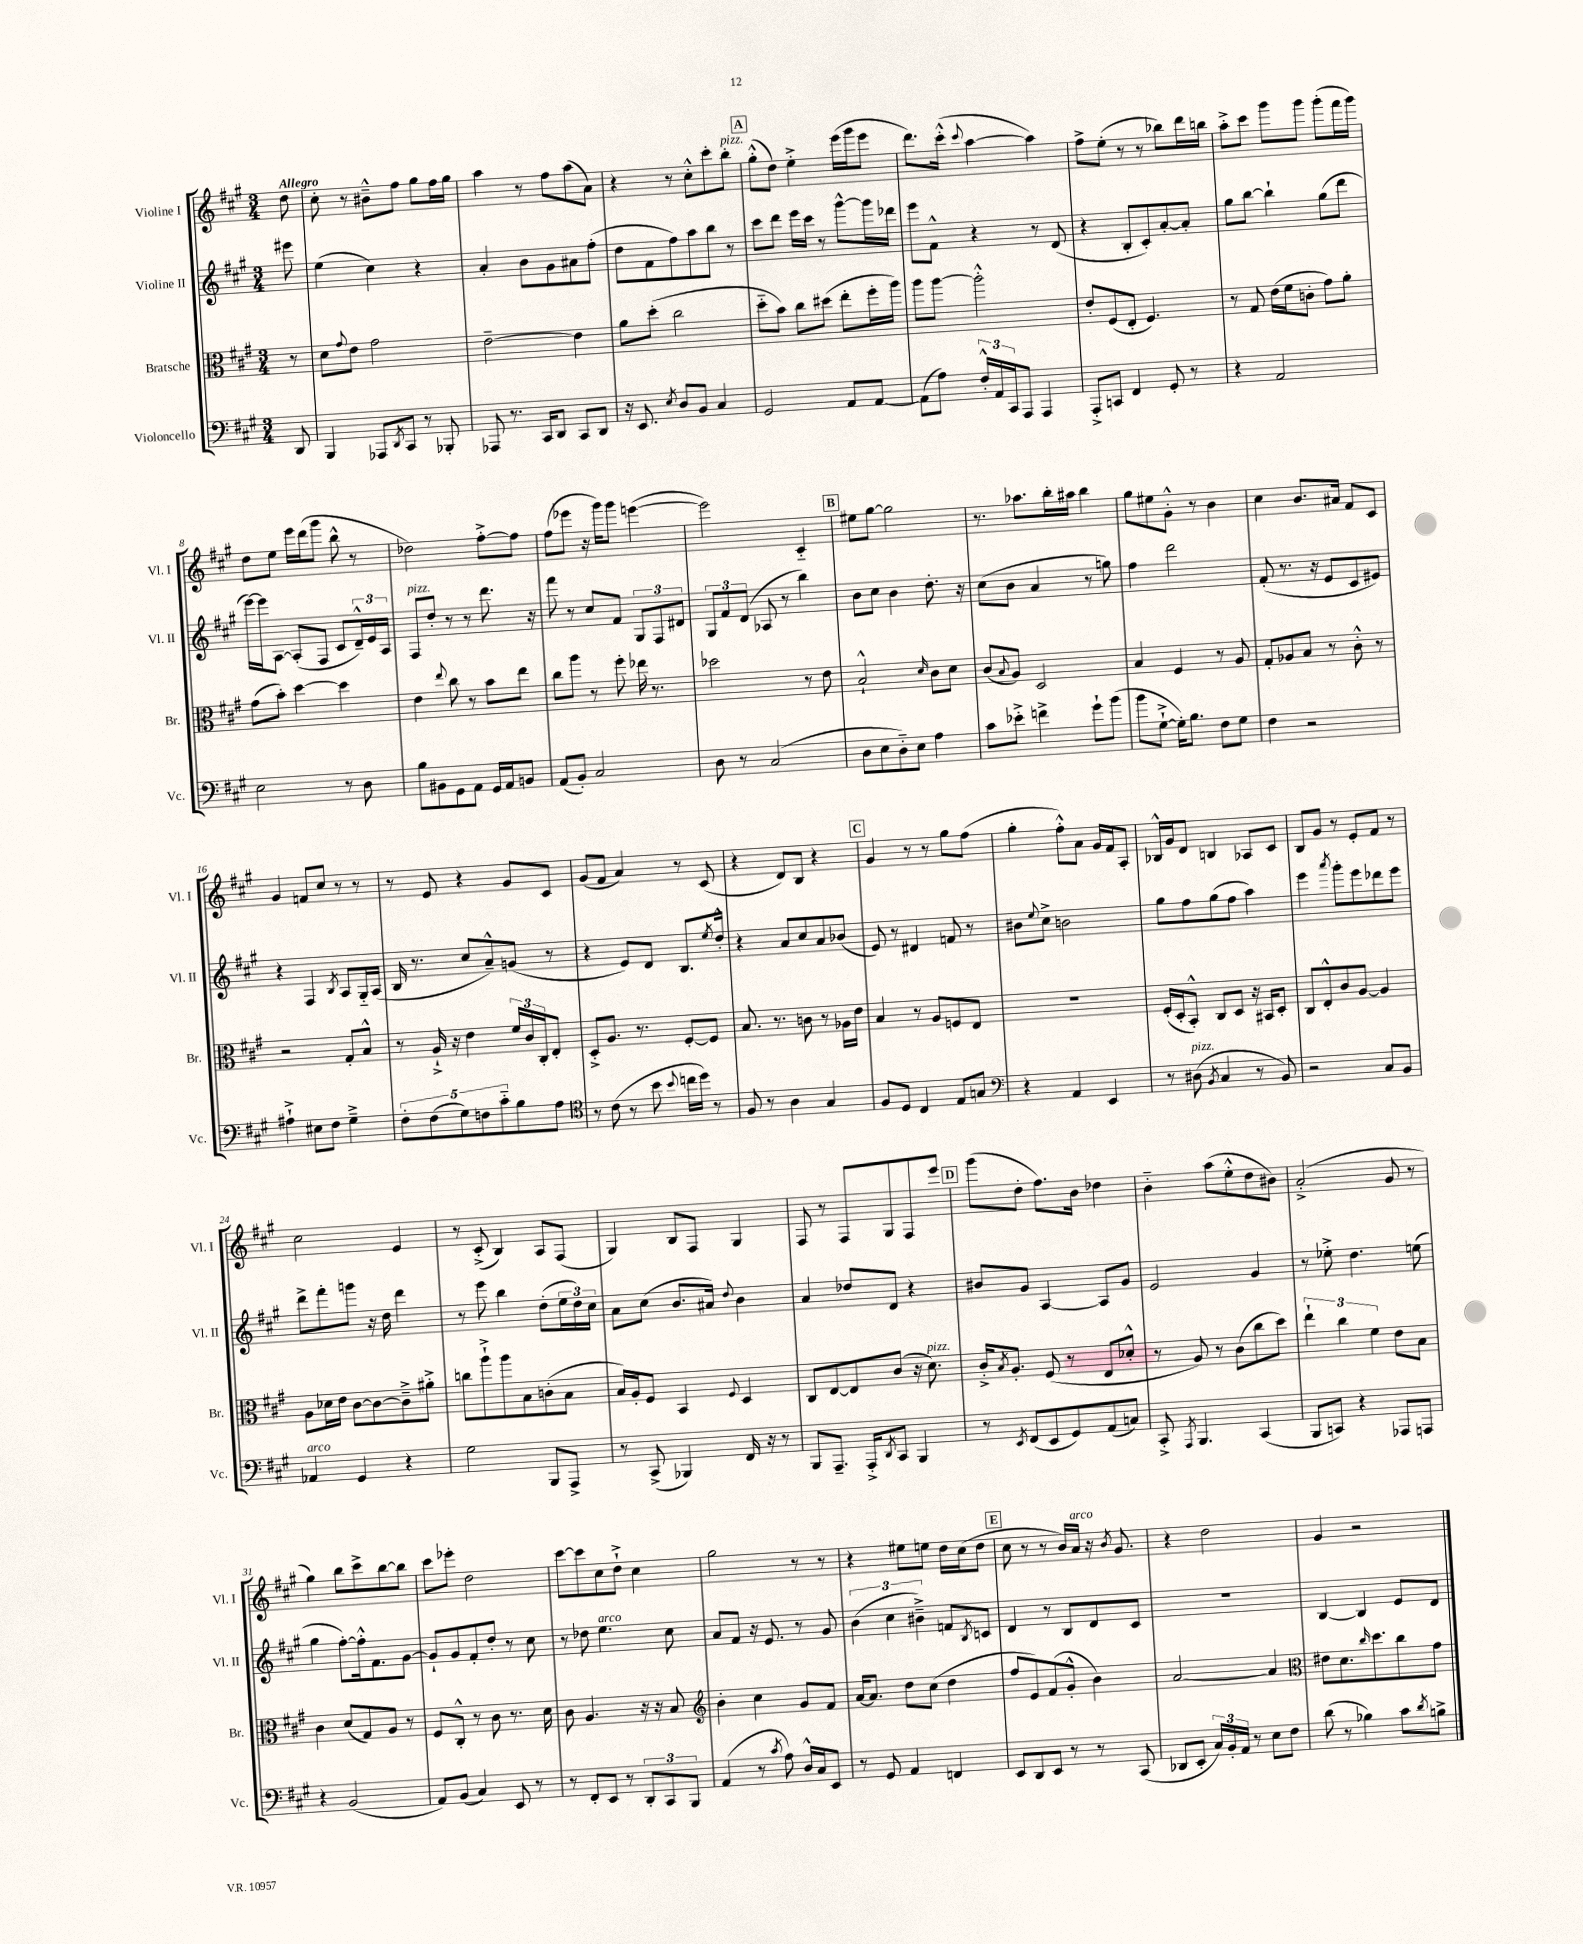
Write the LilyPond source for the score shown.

<<
\new StaffGroup <<
\new Staff = "s0" \with { instrumentName = "Violine I" shortInstrumentName = "Vl. I" } {
    \clef treble \key a \major \numericTimeSignature \time 3/4 \partial 8 \tempo "Allegro"
    d''8 |
    cis''8-. r8 bis'8---^ fis''8 gis''8 fis''16 gis''16 |
    a''4 r8 fis''8 a''8( a'8) |
    r4 r8 cis''8-.-^ cis'''8-. b''8-.^\markup { \italic "pizz." } |
    \mark \markup { \box "A" } gis''8-.-^( d''8) e''4-.-> e'''16( gis'''16 e'''8 |
    d'''8.) cis'''16-.-^( \appoggiatura { cis'''8 } a''4~ a''4) |
    fis''8-> e''8-.( r8 r8 bes''8) d'''16 b''16 |
    a''8-.-> cis'''8 gis'''8 gis'''8 gis'''8-.( fis'''16 gis'''16) |
    d''8 e''8 e'''16 d'''16( gis'''8 b''8-^ r8 |
    des''2) fis''8~-.-> fis''8 |
    fis''8( ees'''8 r16 gis'''16) gis'''8 e'''4~( |
    e'''2) cis'4-_ |
    \mark \markup { \box "B" } eis''8 gis''8~ gis''2 |
    r8. aes''8. b''16-. ais''16 b''4 |
    gis''8 eis''8 gis'8-.-^ r8 b'4 |
    cis''4 b'8. ais'16 fis'8 cis'8 |
    gis'4 f'8 cis''8 r8 r8 |
    r8 e'8 r4 gis'8 cis'8 |
    gis'8( fis'8 a'4) r8 cis'8( |
    r4 d'8) b8 r4 |
    \mark \markup { \box "C" } gis'4 r8 r8 gis''8 fis''8( |
    gis''4-. fis''8-.-^) a'8 gis'16 fis'16 a8-. |
    bes16-^ gis'16 d'8 b4 aes8 cis'8 |
    b8 gis'8 r8 e'8-. fis'8 r8 |
    cis''2 e'4 |
    r8 cis'8-.->( b4) a8 fis8( |
    gis4) b8 fis8 gis4 |
    fis8 r8 fis8 gis8 fis8 e'''8 |
    \mark \markup { \box "D" } gis'''8( d''8-. fis''8.) b'16 des''4 |
    b'4-_ a''8( e''8-.-^ d''8 bis'8) |
    a'2-.->( gis'8 r8 |
    gis''4) b''8 cis'''8-> b''8~ b''8 |
    cis'''8 ees'''8-. d''2 |
    cis'''8~ cis'''8 cis''8 d''8-!-> cis''4 |
    gis''2 r8 r8 |
    r4 eis''8 e''8 d''16 cis''16( d''8 |
    \mark \markup { \box "E" } cis''8 r8 r8 b'16) a'16^\markup { \italic "arco" } r16 \acciaccatura { b'8 } gis'8. |
    r4 d''2 |
    gis'4 r2 \bar "|." |
}
\new Staff = "s1" \with { instrumentName = "Violine II" shortInstrumentName = "Vl. II" } {
    \clef treble \key a \major \numericTimeSignature \time 3/4 \partial 8
    eis'''8 |
    e''4( cis''4) r4 |
    a'4-. b'8 gis'8 ais'8 fis''8-.( |
    d''8 fis'8 fis''8) a''8 b''8 r8 |
    \mark \markup { \box "A" } cis'''8 d'''8 e'''16 cis'''16 r8 gis'''8~-^ gis'''16 des'''16 |
    e'''8 fis'8-^ r4 r8 d'8( |
    r4 b8-. cis'8-.) a'8~-. a'8-. |
    gis''8 b''8~ b''4-! gis''8( d'''8 |
    e'''16~) e'''16 a8~ a8-.( fis8 cis'8 \tuplet 3/2 { d'16---^) e'16 a16 } |
    fis8^\markup { \italic "pizz." } d''8-. r8 r8 d'''8. r16 |
    fis'''8 r8 cis''8 fis'8 \tuplet 3/2 { gis8 fis8 dis'8 } |
    \tuplet 3/2 { gis8 fis'8 d'8( } aes8 r8 b''4) |
    \mark \markup { \box "B" } b'8 cis''8 b'4 d''8.-. r16 |
    cis''8( b'8 a'4 r8 g''8) |
    fis''4 d'''2 |
    fis'8-.( r8. r16 e'8 cis'8 eis'8) |
    r4 fis4 \acciaccatura { b8 } a8 gis16-_ a16( |
    b16 r8. cis''8 a'8---^) g'8( r8 |
    r4 e'8) d'8 b8. \acciaccatura { e''8 } d''16-.-^ |
    r4 a'8 cis''8 a'8 bes'8( |
    \mark \markup { \box "C" } e'8) r8 dis'4 f'8 r8 |
    bis'8 \appoggiatura { e''8 } cis''8-> b'2 |
    gis''8 fis''8 gis''8( fis''8 a''4) |
    e'''4 \acciaccatura { a'''8 } gis'''8-. e'''8 des'''8 e'''8 |
    d'''8-> fis'''8-. g'''8 r16 d''16 d'''4 |
    r8 e'''8 b''4 d''8-.( \tuplet 3/2 { e''16 d''16) cis''16 } |
    a'8 cis''8( b'8. ais'16) \appoggiatura { d''8 } b'4 |
    a'4 des''8 d'8 r4 |
    \mark \markup { \box "D" } bis'8 gis'8 a4~ a8 gis'8 |
    e'2 gis'4 |
    r8 ees''8-.-> d''4. e''8( |
    gis''4 fis''8~-.) fis''16-.-^ fis'8. gis'8~ |
    gis'8-! gis'8 fis'8-. d''8-. r8 cis''8 |
    r8 des''8 e''4.^\markup { \italic "arco" } cis''8 |
    a'8 fis'8 r16 e'8. r8 gis'8 |
    \tuplet 3/2 { b'4( cis''4 bis'4--->) } f'8 \acciaccatura { b8 } c'8 |
    \mark \markup { \box "E" } d'4 r8 b8 d'8 cis'8 |
    R2. |
    b4~ b4 e'8 d'8 \bar "|." |
}
\new Staff = "s2" \with { instrumentName = "Bratsche" shortInstrumentName = "Br." } {
    \clef alto \key a \major \numericTimeSignature \time 3/4 \partial 8
    r8 |
    d'8 \appoggiatura { gis'8 } e'8 gis'2 |
    e'2~-- e'4 |
    a'8 d''8-.( cis''2 |
    \mark \markup { \box "A" } d''8-_ b'8) cis''8 dis''8( e''8-. fis''16-. a''16) |
    a''8 a''8~ a''2-.-^ |
    e'8-. fis8( e8-. fis4.) |
    r8 gis8 e'16( fis'16 c'8-. gis'8) a'8-. |
    gis'8( b'8-.) d''4~ d''4 |
    e'4 \appoggiatura { e''8 } cis''8 r8 b'8 e''8 |
    cis''8 a''8 r8 fis''8-. ees''16 r8. |
    des''2 r8 e'8 |
    \mark \markup { \box "B" } b2-!-^ \grace { d'16 } cis'8 d'8 |
    cis'8( \appoggiatura { b8 } a8) d2 |
    b4 fis4 r8 a8 |
    gis8-. aes8 b8 r8 cis'8-.-^ r8 |
    r2 gis8-. b8-^ |
    r8 a16-!-> r16 e'4 \tuplet 3/2 { fis'16 cis'16 cis16-. } e8-. |
    d8-.-> a8. r8. fis8~-. fis8 |
    b8. r8. c'8 r8 aes16 e'16 |
    \mark \markup { \box "C" } b4 r8 a8 f8 e8 |
    R2. |
    fis16-.( d16-. b,8-.-^) cis8 d8 r16 bis,16 d8-. |
    cis8 e8-.-^ cis'8 a8~ a4 |
    a8 des'16 e'16 cis'8~ cis'8~ cis'8---> ais'8-.-> |
    c''8 a''8-!-> a''8 b8 c'8-.( b8 |
    b16) a16-. fis8 b,4 \appoggiatura { fis8 } d4 |
    cis8 e8~ e8 cis'8( r16 d'8.^\markup { \italic "pizz." }) |
    \mark \markup { \box "D" } cis'16-.-> \acciaccatura { b8 } a8.-. fis8( r8 e8 des'8-.-^ |
    r8 a8) r8 cis'8( cis''8 d''8) |
    \tuplet 3/2 { e''4-! cis''4 fis'4 } e'8 b8 |
    cis'4 d'8( gis8) a8 r8 |
    fis8 cis8-.-^ r8 cis'8 r8. d'16 |
    cis'8 a4. r16 r16 b8 |
    \clef treble b'4-. cis''4 gis'8 fis'8 |
    a'16~ a'8. d''8 cis''8( d''4 |
    \mark \markup { \box "E" } fis''8 e'8) fis'8( gis'8-.-^ b'4) |
    a'2~ a'4 |
    \clef alto eis'8 d'8. \grace { cis''16 } d''8. cis''8 gis'8 \bar "|." |
}
\new Staff = "s3" \with { instrumentName = "Violoncello" shortInstrumentName = "Vc." } {
    \clef bass \key a \major \numericTimeSignature \time 3/4 \partial 8
    d,8 |
    b,,4 aes,,8 \acciaccatura { d,8 } cis,8 r8 bes,,8-. |
    aes,,8 r8. cis,16 d,8 cis,8 d,8 |
    r16 e,8. \acciaccatura { e8 } d8 b,8 cis4 |
    \mark \markup { \box "A" } gis,2 a,8 a,8~ |
    a,8( a8) \tuplet 3/2 { fis16-.-^ a,16 cis,16 } a,,8 a,,4 |
    a,,8-.-> c,8 fis,4 gis,8-. r8 |
    r4 a,2 |
    e2 r8 d8 |
    b8 bis,8 gis,8 a,8 gis,16 a,16 b,8 |
    a,8( b,8-.) cis2 |
    d8 r8 cis2( |
    \mark \markup { \box "B" } d8 e8 d8-_) e8 a4 |
    cis'8 ees'8-.-> f'4-> gis'8-! b'8( |
    b'8 gis8~-!-> gis16-.) b8. fis8 gis8 |
    fis4 r2 |
    ais4-!-> eis8 fis8 gis4---> |
    \tuplet 5/4 { fis8-. fis8( gis8) f8 cis'8-_ } b8 a8 |
    \clef tenor r8 cis'8( r8 b'8 \appoggiatura { b'8 } c''16 d''16) r8 |
    fis8 r8 a4 gis4 |
    \mark \markup { \box "C" } fis8 d8 cis4 e8 g8 |
    \clef bass r4 a,4 e,4 |
    r8 dis8^\markup { \italic "pizz." }( \acciaccatura { b,8 } cis4 r8 b,8) |
    r2 cis8 b,8 |
    aes,4^\markup { \italic "arco" } gis,4 r4 |
    gis2 b,,8 a,,8-> |
    r8 cis,8->( bes,,4) fis,16 r16 r8 |
    b,,8 a,,8.-- a,,16-.-> \acciaccatura { d,8 } cis,8 b,,4 |
    \mark \markup { \box "D" } r8 \acciaccatura { e,8 } fis,8( e,8 gis,8) a,8( c8) |
    cis,8-.-> \acciaccatura { a,,8 } b,,4. cis,4( |
    b,,8 c,8) r4 aes,,8 a,,8 |
    r4 b,2( |
    a,8) b,8( cis4) e,8 r8 |
    r8 fis,8-. e,8 r8 \tuplet 3/2 { d,8-. cis,8 b,,8 } |
    a,4( r8 \acciaccatura { cis'8 } a8) d16-^ cis16 e,8 |
    r8 gis,8 a,4 f,4 |
    \mark \markup { \box "E" } e,8 d,8 e,8 r8 r8 cis,8( |
    des,8 e,8-. \tuplet 3/2 { cis16) b,16-. a,16 } r8 e8 fis8 |
    d'8( r8 bes4) cis'8 \acciaccatura { d'8 } b8-> \bar "|." |
}
>>
>>
